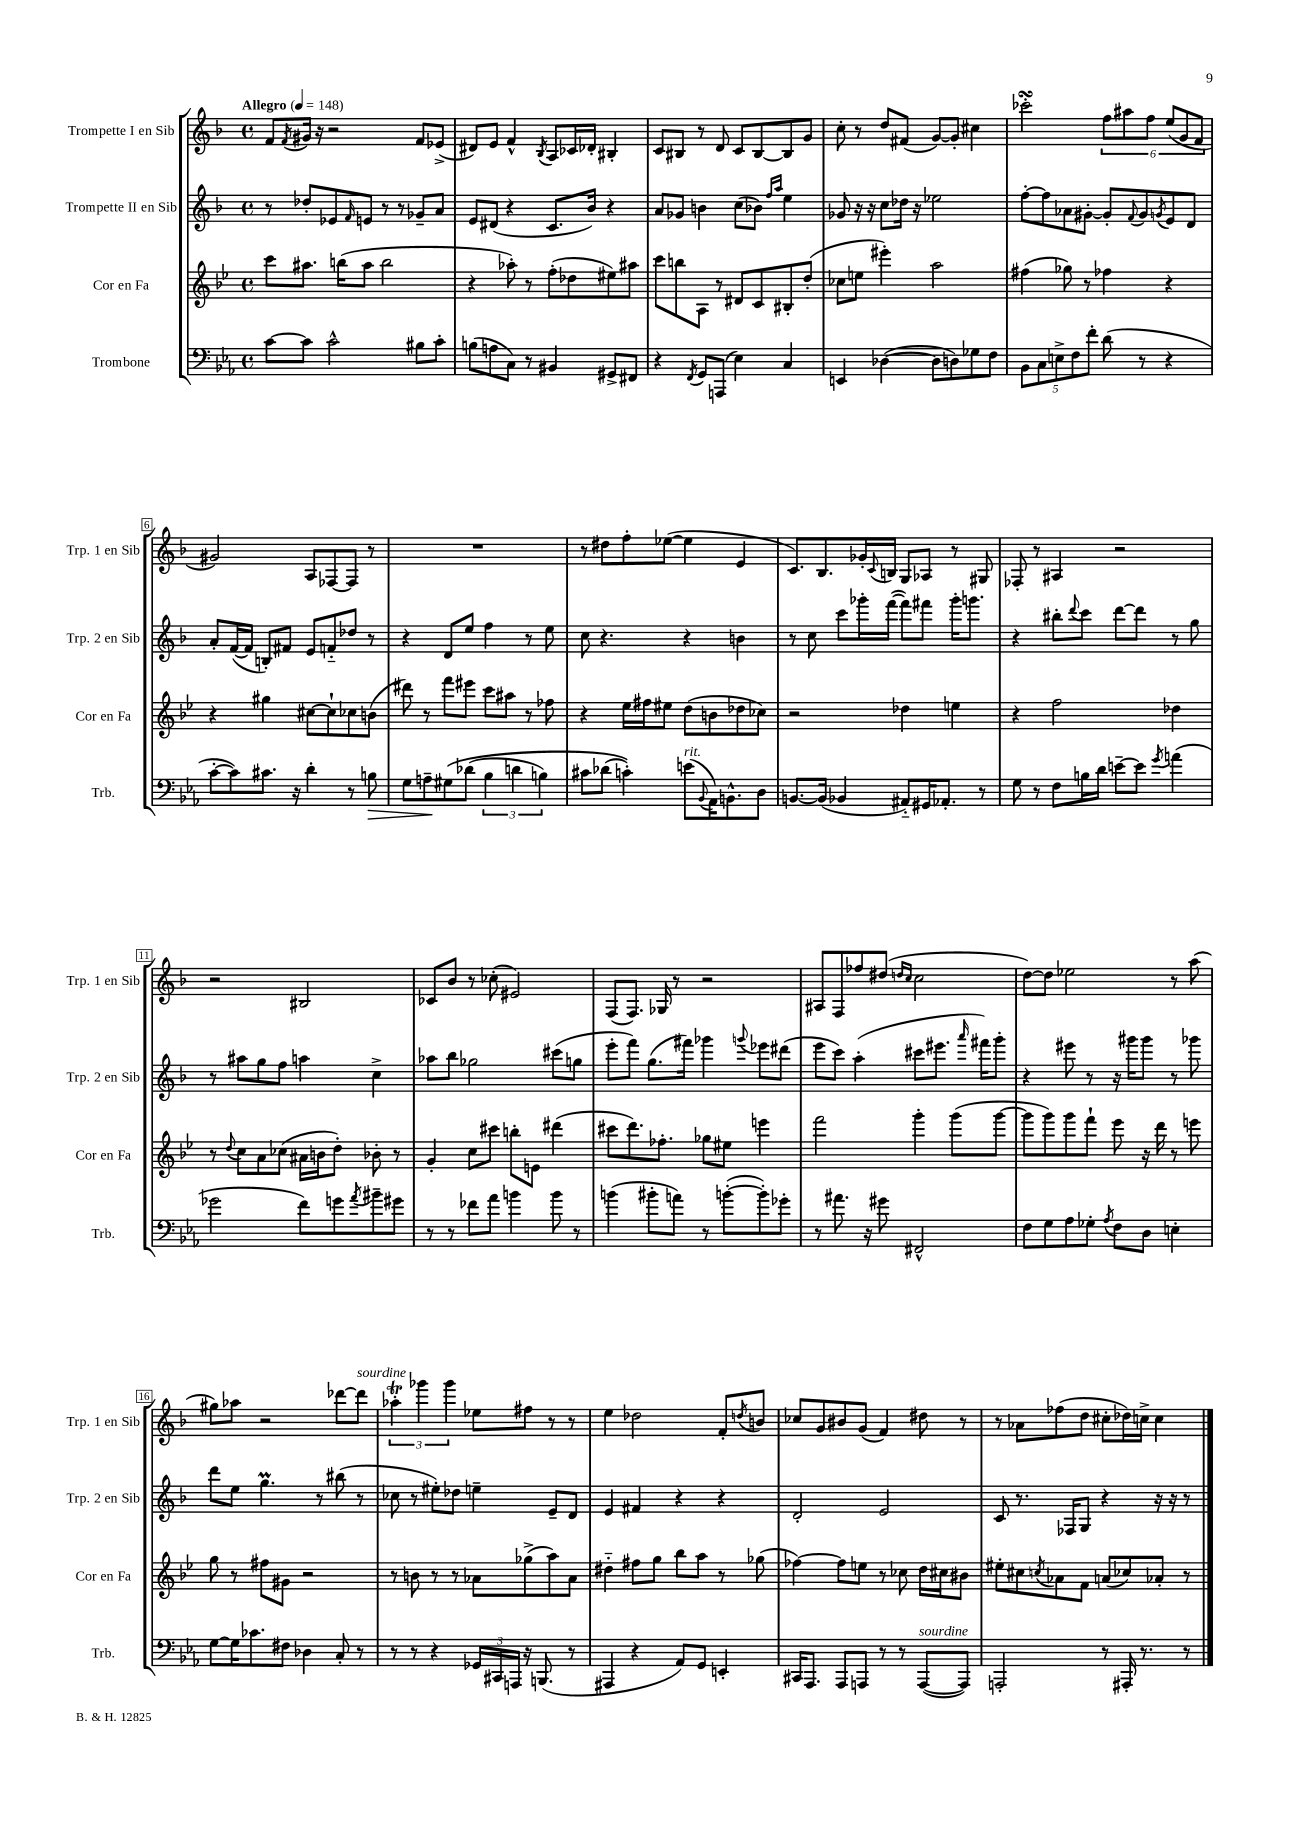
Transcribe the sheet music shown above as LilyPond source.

<<
\new StaffGroup <<
\new Staff = "s0" \with { instrumentName = "Trompette I en Sib" shortInstrumentName = "Trp. 1 en Sib" } {
    \clef treble \key f \major \defaultTimeSignature \time 4/4 \tempo "Allegro" 4 = 148
    f'8 \acciaccatura { f'8 } gis'16 r16 r2 f'8 ees'8->( |
    dis'8) e'8 f'4-^ \acciaccatura { bes8 } a8 ces'16 des'16-. bis4-. |
    c'8 bis8 r8 d'8 c'8 bis8~ bis8 g'8 |
    c''8-. r8 d''8 fis'8( g'8~) g'8-. cis''4 |
    ces'''2-.\turn \tuplet 6/4 { f''8 ais''8 f''8 e''8( g'8 f'8 } |
    gis'2) a8 fes8~ fes8 r8 |
    R1 |
    r8 dis''8 f''8-. ees''8~( ees''4 e'4 |
    c'8.) bes8. ges'16-. \appoggiatura { c'8 } b16 g8 aes8 r8 gis8 |
    fes8-. r8 ais4 r2 |
    r2 bis2 |
    ces'8 bes'8 r8 ces''8-.( eis'2) |
    f8( f8.) ges16 r8 r2 |
    ais8 f8 fes''8 dis''8( \grace { d''16 c''16 } c''2 |
    d''8~) d''8 ees''2 r8 a''8( |
    gis''8) aes''8 r2 des'''8~ des'''8^\markup { \italic "sourdine" } |
    \tuplet 3/2 { aes''4-.\trill ges'''4 ges'''4 } ees''8 fis''8 r8 r8 |
    e''4 des''2 f'8-. \acciaccatura { d''8 } b'8 |
    ces''8 g'8 bis'8 g'8( f'4) dis''8 r8 |
    r8 aes'8 fes''8( d''8 cis''8-. des''16) c''16-> c''4 \bar "|." |
}
\new Staff = "s1" \with { instrumentName = "Trompette II en Sib" shortInstrumentName = "Trp. 2 en Sib" } {
    \clef treble \key f \major \defaultTimeSignature \time 4/4
    r8 des''8-. ees'8 \grace { f'16 } e'8 r8 r8 ges'8-- a'8 |
    e'8 dis'8( r4 c'8. bes'16) r4 |
    a'8 ges'8 b'4 c''8( bes'8) \grace { f''16 a''16 } e''4 |
    ges'8 r16 r16 c''8 des''16 r16 ees''2 |
    f''8~-. f''8 aes'8 gis'8~-. gis'8-. \appoggiatura { f'8 } gis'8 \acciaccatura { g'8 } e'8 d'8 |
    a'8-. f'16~( f'16 b8-.) fis'8 e'8 f'8-_ des''8 r8 |
    r4 d'8 e''8 f''4 r8 e''8 |
    c''8 r4. r4 b'4 |
    r8 c''8 c'''8 ges'''16-. f'''16~( f'''8) fis'''8 ges'''16-. g'''8. |
    r4 bis''8-. \appoggiatura { d'''8 } c'''8 d'''8~ d'''8 r8 g''8 |
    r8 ais''8 g''8 f''8 a''4 c''4-> |
    aes''8 bes''8 ges''2 cis'''8( g''8 |
    e'''8-. f'''8) g''8.( fis'''16) ges'''4 \appoggiatura { g'''8 } ees'''8 dis'''8( |
    e'''8 c'''8) a''4-.( cis'''8 eis'''8. \grace { a'''16 } fis'''16) g'''8-. |
    r4 eis'''8 r8 r16 gis'''16 gis'''8 r8 ges'''8 |
    d'''8 e''8 g''4.\prall r8 bis''8( r8 |
    ces''8 r8 eis''8-.) des''8 e''4-- e'8-- d'8 |
    e'4 fis'4 r4 r4 |
    d'2-. e'2 |
    c'8 r8. fes16 g8 r4 r16 r16 r8 \bar "|." |
}
\new Staff = "s2" \with { instrumentName = "Cor en Fa" shortInstrumentName = "Cor en Fa" } {
    \clef treble \key bes \major \defaultTimeSignature \time 4/4
    c'''8 ais''8. b''16( ais''8 b''2 |
    r4 aes''8-.) r8 f''8-.( des''8 eis''8) ais''8 |
    c'''8 b''8 a8 r8 dis'8 c'8 bis8-. d''8-.( |
    ces''8 e''8 eis'''4-.) a''2 |
    fis''4( ges''8) r8 fes''4 r4 |
    r4 gis''4 cis''8~ cis''8-! ces''8 b'8( |
    dis'''8) r8 f'''8 eis'''8 c'''8 ais''8 r8 fes''8 |
    r4 ees''16 fis''16 eis''8 d''8( b'8 des''8 ces''8) |
    r2 des''4 e''4 |
    r4 f''2 des''4 |
    r8 \appoggiatura { d''8 } c''8 a'8 ces''8( ais'16 b'16 d''8-.) bes'8-. r8 |
    g'4-. c''8 cis'''8 b''8-. e'8 dis'''4( |
    cis'''8 d'''8.) fes''8.-. ges''8 eis''8 e'''4 |
    f'''2 g'''4-. g'''8( g'''8~ |
    g'''8 g'''8) g'''8 f'''8-! ees'''8 r16 d'''16 r8 e'''8 |
    g''8 r8 fis''8 gis'8 r2 |
    r8 b'8 r8 r8 aes'8 ges''8->( a''8) aes'8 |
    dis''4-_ fis''8 g''8 bes''8 a''8 r8 ges''8( |
    fes''4~) fes''8 e''8 r8 ces''8 d''16 cis''16 bis'8 |
    eis''8-. cis''8 \acciaccatura { c''8 } aes'8 f'8 a'8( ces''8) aes'8-. r8 \bar "|." |
}
\new Staff = "s3" \with { instrumentName = "Trombone" shortInstrumentName = "Trb." } {
    \clef bass \key ees \major \defaultTimeSignature \time 4/4
    c'8~ c'8 c'2-^ bis8 c'8-. |
    b8( a8 c8) r8 bis,4 gis,8-> fis,8 |
    r4 \acciaccatura { f,8 } g,8 a,,8( ees4) c4 |
    e,4 des4~( des8 d8) ges8 f8 |
    \tuplet 5/4 { bes,8 c8 e8-> f8 f'8-. } d'8( r8 r4 |
    c'8~-. c'8) cis'8. r16 d'4-. r8 b8\> |
    g8 a8--\! gis8\( des'8( \tuplet 3/2 { bes4 d'4 b4) } |
    cis'8 des'8( c'4-.)\) e'8^\markup { \italic "rit." }( \appoggiatura { bes,8 } aes,16) b,8.-^ d8 |
    b,8.~ b,16( bes,4 ais,8-_) gis,16 aes,8.-. r8 |
    g8 r8 f8 b16 d'16 e'8~-- e'8 \acciaccatura { g'8 } a'4( |
    ges'2 f'8) g'8 \acciaccatura { aes'8 } bis'8-- gis'8 |
    r8 r8 fes'8 aes'8 b'4 b'8 r8 |
    b'4( bis'8-. a'8) r8 b'8~-.( b'8-.) ges'8-. |
    r8 ais'8. r16 gis'8 fis,2-^ |
    f8 g8 aes8 ges8-. \acciaccatura { aes8 } f8 d8 e4-. |
    g8~ g16 ces'8. fis8 des4 c8-. r8 |
    r8 r8 r4 \tuplet 3/2 { ges,16 cis,16 a,,16 } r16 b,,8.( r8 |
    ais,,4 r4 aes,8) g,8 e,4-. |
    cis,16 aes,,8. aes,,8 a,,8 r8 r8 a,,8~^\markup { \italic "sourdine" }( a,,8) |
    a,,2-. r8 ais,,16-. r8. r8 \bar "|." |
}
>>
>>
\layout { \context { \Score \override BarNumber.stencil = #(make-stencil-boxer 0.1 0.3 ly:text-interface::print) } }
